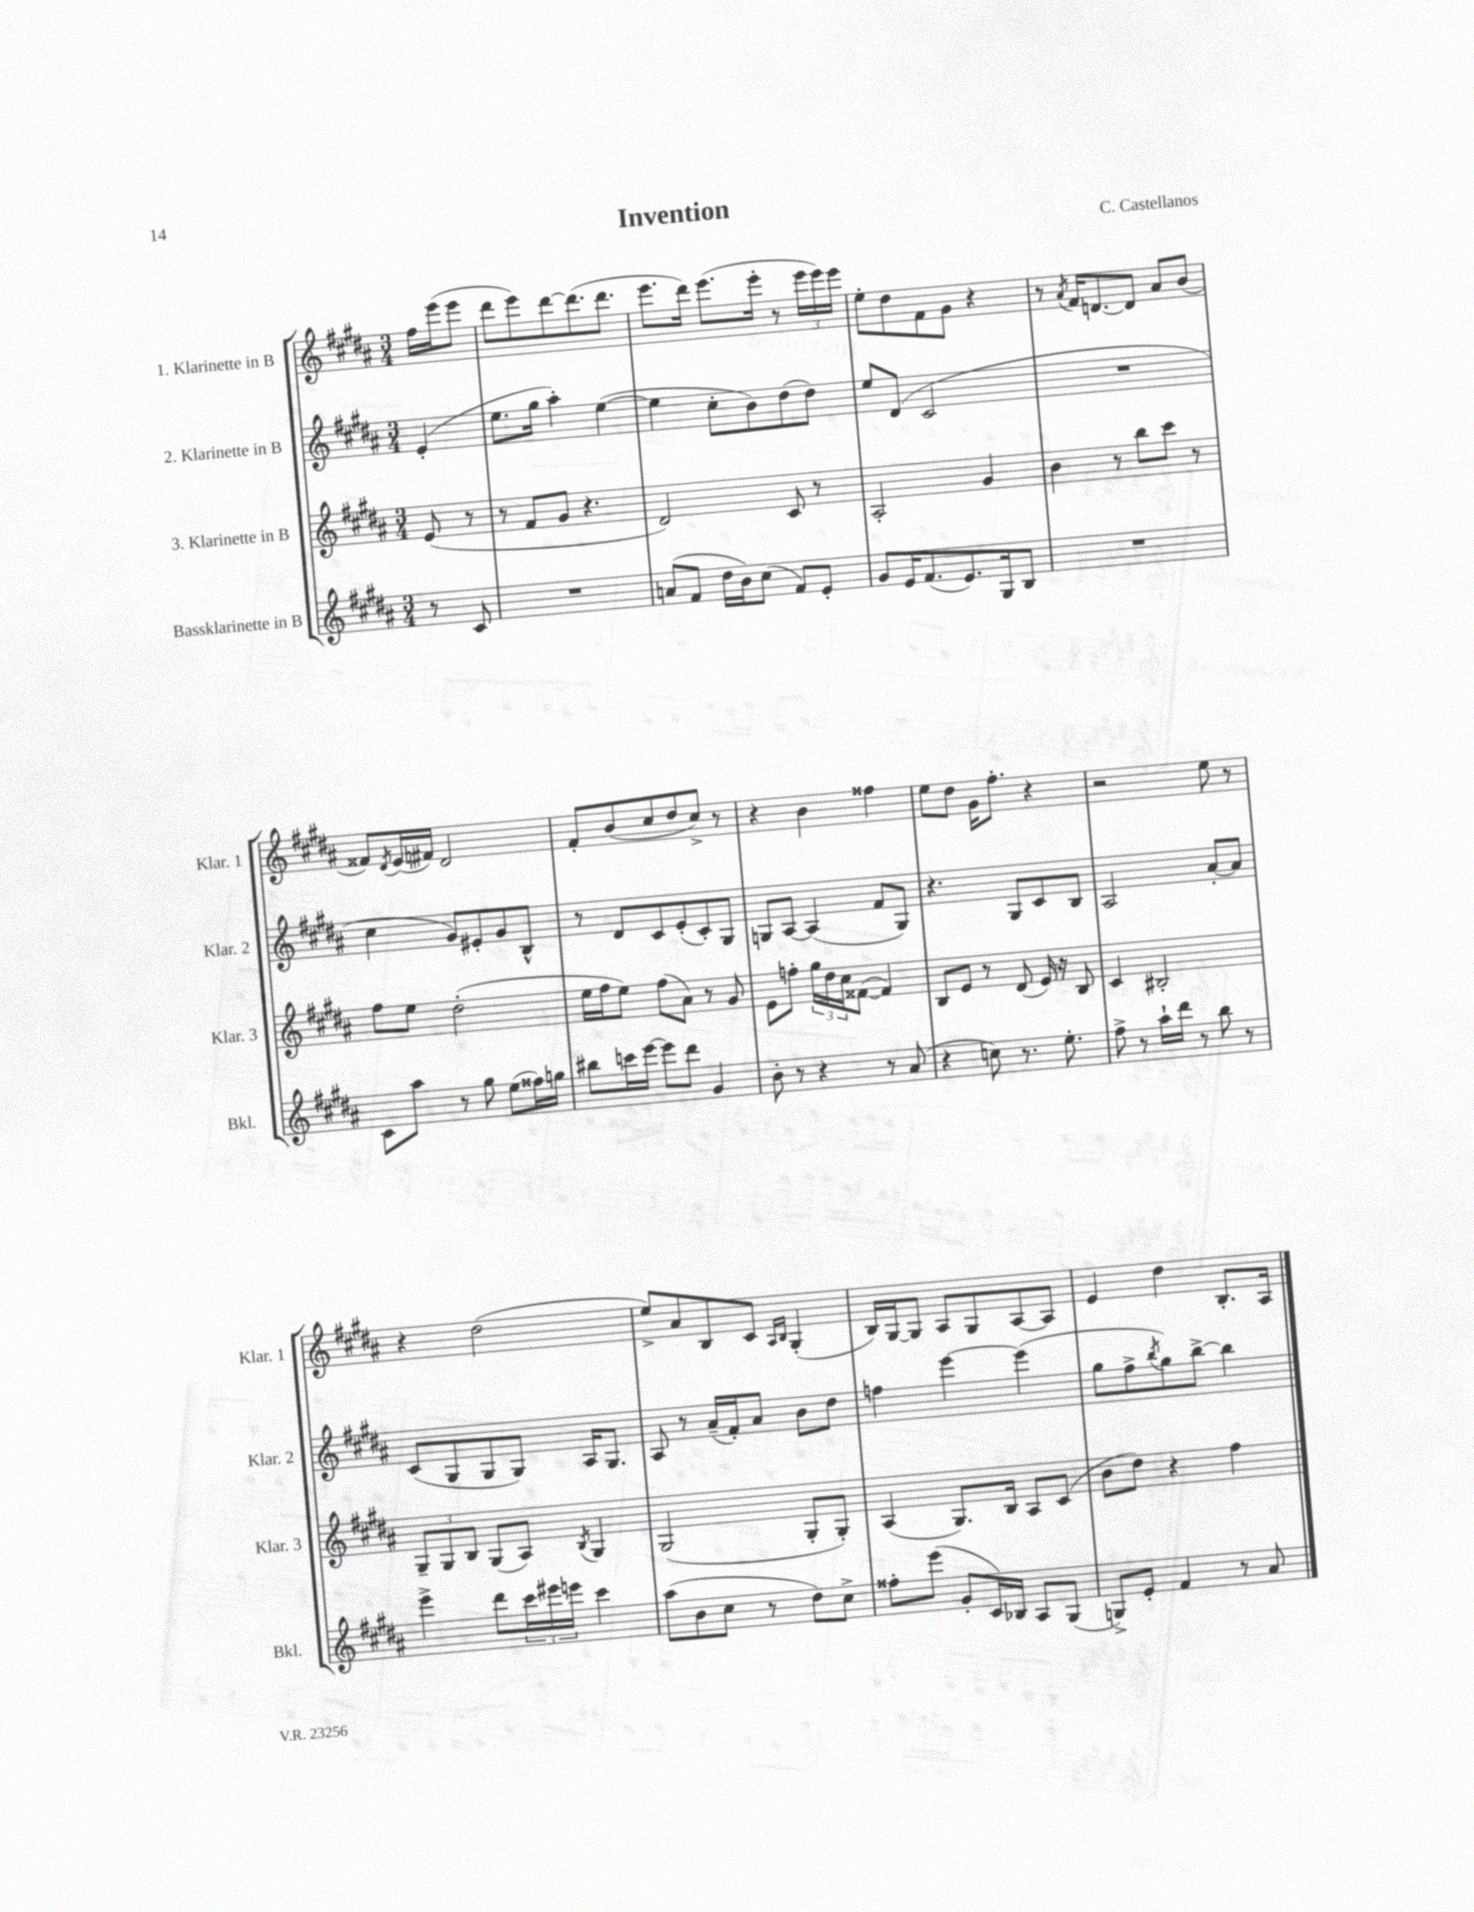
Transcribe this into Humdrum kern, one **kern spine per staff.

**kern	**kern	**kern	**kern
*staff4	*staff3	*staff2	*staff1
*clefG2	*clefG2	*clefG2	*clefG2
*k[f#c#g#d#a#]	*k[f#c#g#d#a#]	*k[f#c#g#d#a#]	*k[f#c#g#d#a#]
*M3/4	*M3/4	*M3/4	*M3/4
8r	(8e/	(4e'/	16ff#\LL
.	.	.	(16eee\J
8c#/	8r	.	8eee\J
=	=	=	=
2.r	8r	8.ee\L	8ddd#\L
.	8f#/L	.	8eee\)
.	.	16gg#\Jk	.
.	8g#/J	4aa#'\)	[8ddd#\
.	4.r	.	(8.ddd#\]
.	.	([4ee\	.
.	.	.	8.ddd#\J
=	=	=	=
(8a/L	2d#/)	4ee\]	8.eee\L
8f#/J	.	.	.
.	.	.	16ddd#\Jk)
16dd#\LL	.	8cc#'\L	(8.eee\L
16b\J)	.	.	.
(8cc#\J	.	8b\)	.
.	.	.	16eee'\Jk
8f#/L)	8c#/	(8dd#\	8r
8e'/J	8r	8dd#\J)	24eee\LL
.	.	.	24eee\)
.	.	.	24eee\JJ
=	=	=	=
8g#/L	2A#'/	8ee/L	8ee'\L
16e/K	.	(8d#/J	8dd#\
(8.f#/	.	.	.
.	.	2c#/	8f#\
8.e/)	.	.	8g#\J
.	4g#/	.	4r
16G#/k	.	.	.
8B/J	.	.	.
=	=	=	=
2.r	4b\	2.r	8r
.	.	.	8qa#/
.	.	.	16f#/LK
.	.	.	[8.d/
.	8r	.	.
.	8bb\L	.	8d/]J
.	8ccc#\J	.	8a#/L
.	8r	.	(8b/J
=	=	=	=
8c#\L	8ff#\L	4cc#\	8f##/L)
.	.	.	8qd#/
8aa#\J	8ee\J	.	(16e/L
.	.	.	16f#/JJ)
8r	(2dd#'\	8g#/L)	2d#/
8gg#\	.	8e#'/	.
(8ee\L	.	8g#/	.
16ff##\L)	.	8B^^/J	.
16gg\JJ	.	.	.
=	=	=	=
8bb#\L	16ee\LL	8r	8f#'/L
.	16ff#\J	.	.
16ccc\L	8ee\J)	8d#/L	(8b/
[16eee\JJ	.	.	.
8eee\]L	(8ff#\L	8c#/	8cc#/
8ddd#\J	8a#\J)	(8e'/	8dd#/
4g#/	8r	8c#'/)	8cc#^/J)
.	8g#/	8G#/J	8r
=	=	=	=
8b'\	8e\L	8G/L	4r
8r	8ff'\J	[8A#/J	.
4r	24gg#\LL	(4A#/]	4b\
.	24dd#\	.	.
.	24cc#\J	.	.
.	([8f##\J	.	.
8r	4f##/])	8f#/L	4ff##\
(8a#/	.	8G/J)	.
=	=	=	=
4r	8B/L	4.r	8ee\L
.	8e/J	.	8dd#\J
8cc\)	8r	.	16g#\LK
.	.	.	8.ff#'\J
8.r	(8d#/	8G#/L	.
.	16e/)	8c#/	4r
8.ee'\	16r	.	.
.	8B/	8B/J	.
=	=	=	=
8ff#^\	4c#/	2A#/	2r
8r	.	.	.
16aa#`\LL	2B#'/	.	.
16ddd#\JJ	.	.	.
8r	.	.	.
8bb\	.	[8a#'/L	8ee\
8r	.	8a#/]J	8r
=	=	=	=
4eee^\	12G#~/L	(8c#/L	4r
.	12G#/	.	.
.	.	8G#/	.
.	12B/J	.	.
8ddd#\L	(8G#/L	8G#/	(2dd#\
24ccc#\L	8A#/J)	8G#/J)	.
24eee#\	.	.	.
24eee\JJ	.	.	.
.	8qB/	.	.
4ccc#\	4G#/	16A#/LK	.
.	.	8.G#/J	.
=	=	=	=
(8aa#\L	(2G#/	8A#/	8ee^/L)
8b\	.	8r	8a#/
8cc#\J	.	(16a#~/LL	8B/
.	.	16f#'/J)	.
8r	.	8a#/J	8c#/J
.	.	.	16qqA#/LL
.	.	.	16qqB/JJ
8dd#\L)	8G#'/L	8b\L	(4G#'/
8cc#^\J	8G#'/J)	8dd#\J	.
=	=	=	=
8ff##'\L	(4A#/	4ff\	16B/LL)
.	.	.	[16G#/J
(8eee\J	.	.	8G#/]J
8g#'/L	8.G#/L)	[4eee\	8A#/L
16c#/L)	.	.	8G#/
16B-/JJ	16B/Jk	.	.
8A#/L	8A#/L	(4eee\]	[8A#/
(8G#/J	(8c#/J	.	8A#/]J
=	=	=	=
8G^/L)	8b\L	8gg#\L	4e/
8e'/J	8dd#\J)	8ff#^\	.
.	.	8qbb/	.
4f#/	4r	8gg#\)	4dd#\
.	.	[8bb^\J	.
8r	4ff#\	4bb\]	8.B'/L
8a#/	.	.	.
.	.	.	16A#/Jk
==	==	==	==
*-	*-	*-	*-
